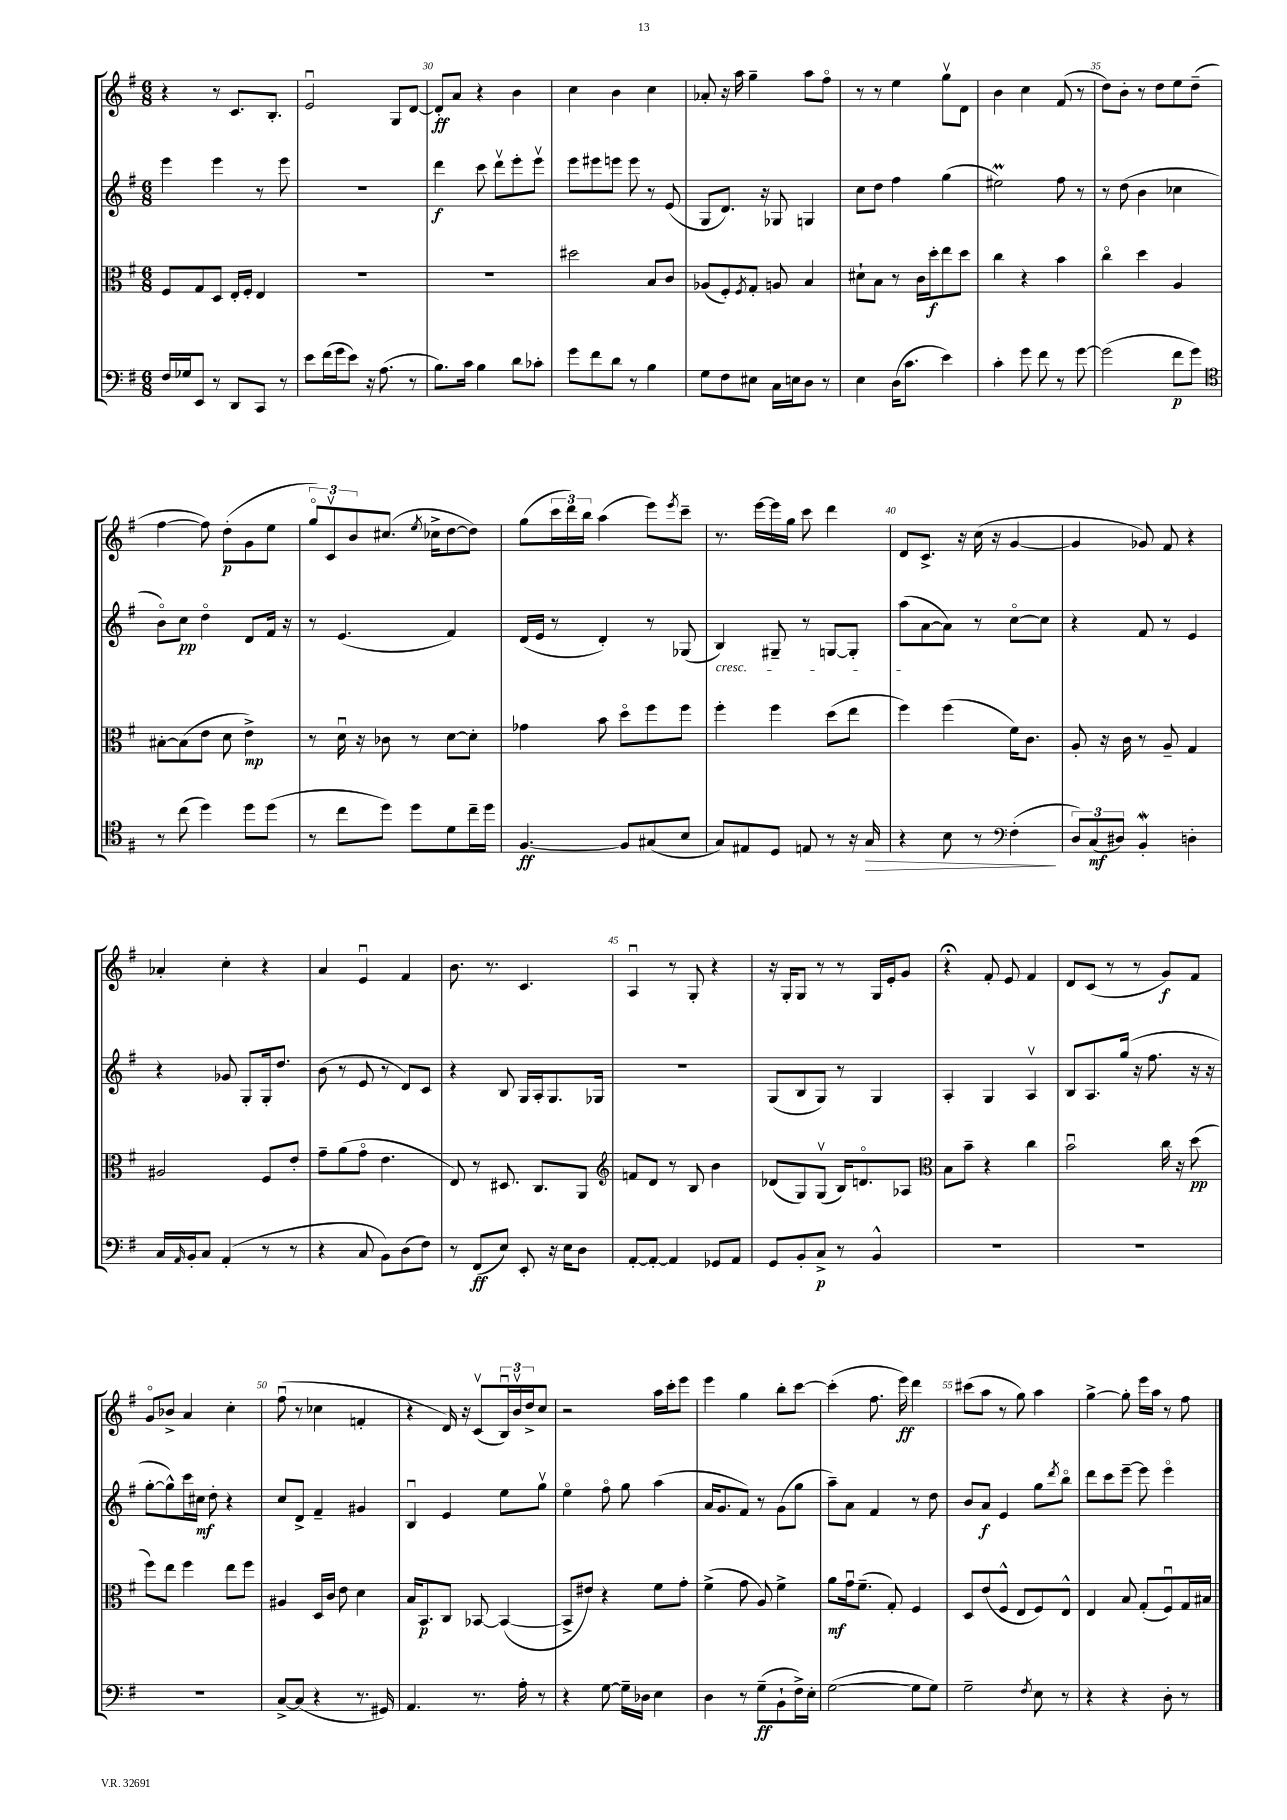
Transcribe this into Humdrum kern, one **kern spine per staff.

**kern	**kern	**kern	**kern
*staff4	*staff3	*staff2	*staff1
*clefF4	*clefC3	*clefG2	*clefG2
*k[f#]	*k[f#]	*k[f#]	*k[f#]
*M6/8	*M6/8	*M6/8	*M6/8
16F#/LL	8F#/L	4eee\	4r
16G-/J	.	.	.
8EE/J	8G/	.	.
8r	8D/J	4eee\	8r
8DD/L	16E'/LL	.	8.c/L
.	16F#'/JJ	.	.
8CC/J	4E/	8r	.
.	.	.	8.B'/J
8r	.	8eee\	.
=	=	=	=
8e\L	2.r	2.r	2eu/
(16f#\L	.	.	.
16g\J	.	.	.
8e\J)	.	.	.
16r	.	.	.
(8.A\	.	.	.
.	.	.	8G/L
8r	.	.	[8d/J
=	=	=	=
8.B\L)	2.r	4ddd\	8d'/]L
.	.	.	8a/J
16c\Jk	.	.	.
4B\	.	8ccc\	4r
.	.	8dddv\L	.
8d\L	.	8eee'\	4b\
8c-'\J	.	8eeev\J	.
=	=	=	=
8g\L	2dd#\	8eee\L	4cc\
8f#\	.	8eee#\	.
8d\J	.	8eee\J	4b\
8r	.	8eee\	.
4B\	8B/L	8r	4cc\
.	8c/J	(8e/	.
=	=	=	=
8G\L	(8A-/L	8G/L	8a-'/
8F#\	8F#'/)	8.d/J)	16r
.	.	.	16aa\
.	8qF#/	.	.
8E#\J	8G'/J	.	4gg~\
.	.	16r	.
16C\LL	8A/	8G-/	.
16E\J	.	.	.
8D\J	4B/	4G/	8aa\L
8r	.	.	8ff#o\J
=	=	=	=
4E\	8d#`\L	8cc\L	8r
.	8B\J	8dd\J	8r
(16D\LK	8r	4ff#\	4ee\
8.c\J	.	.	.
.	16c\LL	.	.
.	16dd'\J	.	.
4e\)	8ee\	(4gg\	8ggv\L
.	8dd\J	.	8d\J
=	=	=	=
4c'\	4cc\	2ee#\)	4b\
8g\	4r	.	4cc\
8f#\	.	.	.
8r	4b\	8ff#\	(8f#/
[8g\	.	8r	8r
=	=	=	=
(2g\]	4cco\	8r	8dd\L)
.	.	(8dd\	8b'\J
.	4dd\	4b\	8r
.	.	.	8dd\L
8f#\L	4A/	4cc-\	8ee\
8g\J)	.	.	(8dd~\J
=	=	=	=
*clefC4	*	*	*
8r	[8B#'\L	8bo\L)	[4ff#\
(8cc\	(8B#\]	8cc\J	.
4dd\)	8e\J	4ddo\	8ff#\])
.	8d\	.	(8dd'\L
8dd\L	4e^\)	8d/L	8g\
(8dd\J	.	16f#/Jk	8ee\J
.	.	16r	.
=	=	=	=
8r	8r	8r	12ggo/L)
.	.	.	12cv/
8cc\L	16du\	(4.e/	.
.	.	.	12b/
.	16r	.	.
8dd\J)	8c-\	.	(8.cc#/J
8dd\L	8r	.	.
.	.	.	8qee/
.	.	.	16cc-^\LK
8d\	[8d\L	4f#/)	[8dd\
16cc~\L	8d'\]J	.	8dd\]J)
16dd\JJ	.	.	.
=	=	=	=
[4.F#/	4g-\	(16d/LL	(8gg\L
.	.	16e/JJ	.
.	.	8r	24ccc\L
.	.	.	24ddd\)
.	.	.	24bb\JJ
.	8b\	4d'/)	(4aa\
8F#/]L	8ddo\L	.	.
(8G#/	8ff#\	8r	8eee\L)
.	.	.	8qeee/
8B/J	8ff#\J	(8G-/	8ccc~\J
=	=	=	=
8G/L)	4ff#'\	4B/)	8.r
8E#/	.	.	.
.	.	.	[16eee\LL
8D/J	4ff#\	8G#~/	16eee\]
.	.	.	16gg\JJ
8E/	.	8r	8ccc\
8r	(8dd\L	[8G/L	4ddd\
16r	8ee\J	8G'/]J	.
16G/	.	.	.
=	=	=	=
4r	4ff#\)	(8aa\L	8d/L
.	.	[8a\	8.c^/J
8B\	(4ff#\	8a\]J)	.
.	.	.	16r
8r	.	8r	(16cc\
.	.	.	16r
*clefF4	*	*	*
(4F#'\	16f#\LK)	[8cco\L	[4g/
.	8.c\J	.	.
.	.	8cc\]J	.
=	=	=	=
12D/L)	8A'/	4r	4g/]
(12C/	.	.	.
.	16r	.	.
12D#/J)	.	.	.
.	16c\	.	.
4BB'/	8r	8f#/	8g-/)
.	8A~/	8r	8f#/
4D'\	4G/	4e/	4r
=	=	=	=
16C/LL	2A#/	4r	4a-'/
16qqAA/	.	.	.
16BB'/J	.	.	.
8C/J	.	.	.
(4AA'/	.	8g-/	4cc'\
.	.	8G'/L	.
8r	8F#/L	16G'/k	4r
.	.	8.dd/J	.
8r	8e'/J	.	.
=	=	=	=
4r	8g~\L	(8b\	4a/
.	(8a\	8r	.
8C/	8go\J	8e/	4eu/
8BB\L)	4.e\	8r	.
(8D\	.	8d/L)	4f#/
8F#\J)	.	8c/J	.
=	=	=	=
8r	8E/)	4r	8.b\
(8FF#/L	8r	.	.
.	.	.	8.r
8E/J)	8.D#/	8B/	.
8EE'/	.	16G/LL	4.c/
.	8.C/L	16A'/J	.
16r	.	8.G/	.
16E\LK	.	.	.
8D\J	8AA/J	.	.
.	.	16G-/Jk	.
=	=	=	=
*	*clefG2	*	*
[8AA'/L	8f/L	2.r	4Au/
8AA'/_J	8d/J	.	.
4AA/]	8r	.	8r
.	8B/	.	8G'/
8GG-/L	4b\	.	4r
8AA/J	.	.	.
=	=	=	=
8GG/L	(8d-/L	(8G/L	16r
.	.	.	16G'/LK
8BB'/	8G/)	8B/	8G/J
8C^/J	(8Gv/J	8G/J)	8r
8r	16B/LK)	8r	8r
.	8.do/	.	.
4BB^^/	.	4G/	16G/LL
.	.	.	16e'/J
.	8A-/J	.	8g/J
=	=	=	=
*	*clefC3	*	*
2.r	8B\L	4A'/	4r;
.	8b~\J	.	.
.	4r	4G/	8f#'/
.	.	.	8e/
.	4cc\	4Av/	4f#/
=	=	=	=
2.r	2bu\	8B/L	8d/L
.	.	8.A/	(8c/J
.	.	.	8r
.	.	(16gg/Jk	.
.	.	16r	8r
.	.	8.ff#\	.
.	16cc\	.	8g/L)
.	16r	.	.
.	(8dd\	16r	8f#/J
.	.	16r	.
=	=	=	=
2.r	8ff#\L)	[8gg'\L	8go/L
.	8ee\J	8gg^^\])	8b-^/J
.	4ff#\	16ccc\L	4a/
.	.	16cc#\JJ	.
.	.	8dd'\	.
.	8ee\L	4r	4cc'\
.	8ff#\J	.	.
=	=	=	=
[8C^/L	4A#/	8cc/L	(8ff#u\
(8C/]J	.	8d^/J	8r
4r	16D/LL	4f#~/	4cc-\
.	16c/JJ	.	.
.	8e\	.	.
8.r	4d\	4g#/	4f'/
16GG#/)	.	.	.
=	=	=	=
4.AA/	16B/LK	4Bu/	4r
.	8.BB/	.	.
.	8C/J	4e/	16d/)
.	.	.	16r
8.r	[8BB-/	.	(8cv/L
.	(4BB-/_	8ee\L	24Bu/L)
.	.	.	24bv/
16A'\	.	.	.
.	.	.	24dd^/J
8r	.	8ggv\J	8cc/J
=	=	=	=
4r	8BB-^/]L	4eeo\	2r
.	8e#/J)	.	.
[8G\	4r	8ff#o\	.
16G~\]LL	.	8gg\	.
16D-\JJ	.	.	.
4E\	8f#\L	(4aa\	16aa\LL
.	.	.	16ccc'\J
.	8g'\J	.	8eee\J
=	=	=	=
4D\	(4f#^\	16a/LK	4eee\
.	.	8.g/	.
8r	8g\	8f#/J)	4gg\
(8G~\L	8A/)	8r	.
8BB`\	4f#^\	(8g\L	8bb'\L
16F#^\L)	.	8gg\J	[8ccc\J
16E'\JJ	.	.	.
=	=	=	=
([2G\	8a\L	8aa~\L)	(4ccc'\]
.	16gu\k	8a\J	.
.	(8.f#~\J	.	.
.	.	4f#/	8.ff#\
.	8G'/)	.	.
.	.	.	16eee\)
8G\]L	4F#/	8r	4ddd\
8G\J)	.	8dd\	.
=	=	=	=
2G~\	8D/L	8b/L	(8ccc#\L
.	(8e/	8a/J	8aa\J
.	8F#^^/J	4e/	8r
.	8E/L	.	8gg\)
8qF#/	.	.	.
8E\	8F#/)	8gg\L	4aa\
.	.	8qddd/	.
8r	8E^^/J	8bbo\J	.
=	=	=	=
4r	4E/	8ddd\L	[4gg^\
.	.	8ccc\	.
4r	8B/	[8eee~\J	8gg'\]
.	(8G'/L	8eee\]	16eee\LL
.	.	.	16aa\JJ
8D'\	8F#u/)	4eeeo\	8r
8r	16G/L	.	8ff#\
.	16B#/JJ	.	.
==	==	==	==
*-	*-	*-	*-
